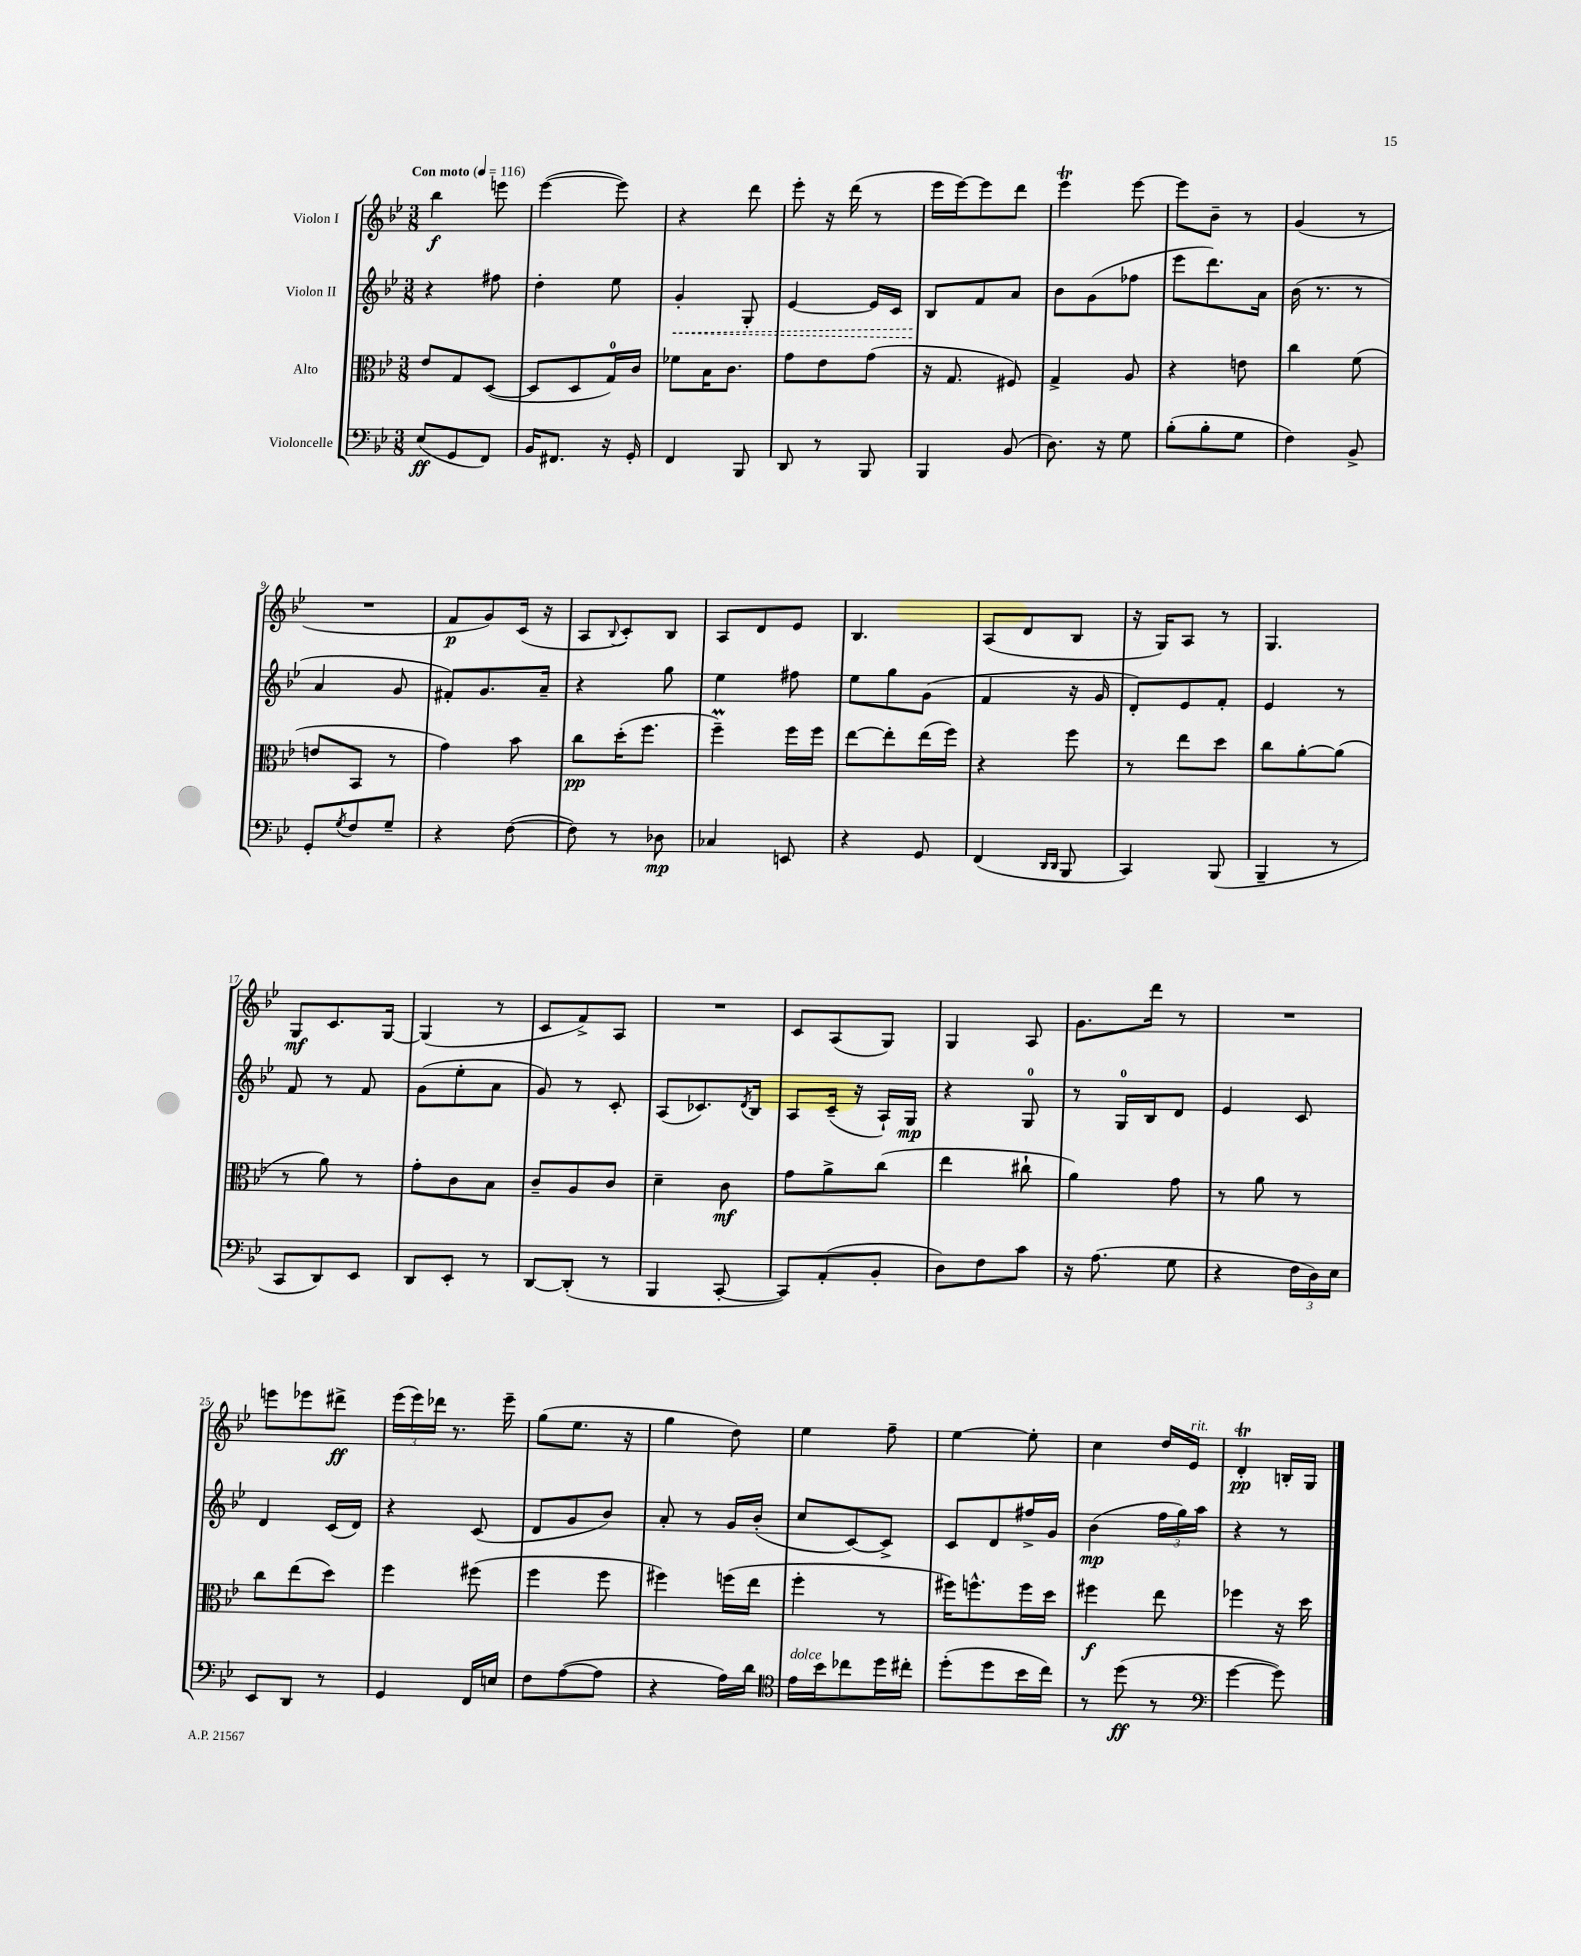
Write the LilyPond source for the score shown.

<<
\new StaffGroup <<
\new Staff = "s0" \with { instrumentName = "Violon I" } {
    \clef treble \key bes \major \numericTimeSignature \time 3/8 \tempo "Con moto" 4 = 116
    bes''4\f e'''8 |
    ees'''4~( ees'''8) |
    r4 d'''8 |
    ees'''8-. r16 d'''16( r8 |
    ees'''16 ees'''16~) ees'''8 d'''8 |
    ees'''4\trill ees'''8~ |
    ees'''8 bes'8-- r8 |
    g'4( r8 |
    R4. |
    f'8\p g'8) c'16( r16 |
    a8 \appoggiatura { bes8 } c'8-.) bes8 |
    a8 d'8 ees'8 |
    bes4. |
    a8( d'8 bes8 |
    r16 g16) a8 r8 |
    g4. |
    g8\mf c'8. g16~ |
    g4( r8 |
    c'8 f'8->) a8 |
    R4. |
    c'8 a8( g8) |
    g4 a8 |
    g'8. d'''16 r8 |
    R4. |
    e'''8 ees'''8 dis'''8->\ff |
    \tuplet 3/2 { ees'''16( ees'''16) des'''16 } r8. ees'''16-- |
    g''8( ees''8. r16 |
    g''4 d''8) |
    ees''4 f''8-- |
    ees''4~ ees''8-. |
    c''4 d''16 ees'16^\markup { \italic "rit." } |
    d'4-.\trill\pp b16-. g16 \bar "|." |
}
\new Staff = "s1" \with { instrumentName = "Violon II" } {
    \clef treble \key bes \major \numericTimeSignature \time 3/8
    r4 fis''8 |
    d''4-. ees''8 |
    \once \override Hairpin.style = #'dashed-line g'4-.\< g8-. |
    ees'4~ ees'16 c'16 |
    bes8\! f'8 a'8 |
    bes'8 g'8( fes''8 |
    ees'''8 d'''8.) a'16 |
    bes'16( r8. r8 |
    a'4 g'8 |
    fis'8-.) g'8. a'16-- |
    r4 g''8 |
    ees''4 fis''8 |
    ees''8 g''8 g'8( |
    f'4 r16 g'16 |
    d'8-.) ees'8 f'8-. |
    ees'4 r8 |
    f'8 r8 f'8 |
    g'8( ees''8-. a'8 |
    g'8) r8 c'8-. |
    a8( ces'8.) \acciaccatura { d'8 } bes16 |
    a8 c'16--( r16 a16-!) g16\mp |
    r4 g8-0 |
    r8 g16-0 bes16 d'8 |
    ees'4 c'8 |
    d'4 c'16( d'16) |
    r4 c'8( |
    d'8 g'8 bes'8) |
    a'8-. r8 g'16 bes'16-.( |
    c''8 c'8~) c'8-> |
    c'8 d'8 fis''16-> g'16 |
    bes'4\mp( \tuplet 3/2 { f''16 g''16) a''16 } |
    r4 r8 \bar "|." |
}
\new Staff = "s2" \with { instrumentName = "Alto" } {
    \clef alto \key bes \major \numericTimeSignature \time 3/8
    ees'8 g8 d8~( |
    d8 d8 g16-0) c'16 |
    fes'8 bes16 c'8. |
    g'8 ees'8 g'8( |
    r16 g8. fis8) |
    g4-> a8 |
    r4 e'8 |
    c''4 f'8( |
    e'8 bes,8 r8 |
    g'4) bes'8 |
    c''8\pp d''16-.( f''8. |
    f''4--\prall) f''16 f''16 |
    ees''8~ ees''8-. ees''16( f''16) |
    r4 f''8 |
    r8 ees''8 d''8 |
    c''8 a'8~-. a'8( |
    r8 a'8) r8 |
    g'8-. c'8 bes8 |
    c'8-- a8 c'8 |
    d'4-- c'8\mf |
    g'8 a'8-> c''8( |
    ees''4 cis''8-! |
    a'4) g'8 |
    r8 a'8 r8 |
    c''8 ees''8( d''8) |
    f''4 fis''8( |
    f''4 f''8 |
    fis''4) f''16( ees''16 |
    f''4-. r8 |
    fis''16) f''8.-^ f''16 d''16 |
    fis''4\f ees''8 |
    fes''4 r16 d''16 \bar "|." |
}
\new Staff = "s3" \with { instrumentName = "Violoncelle" } {
    \clef bass \key bes \major \numericTimeSignature \time 3/8
    ees8\ff( g,8 f,8) |
    bes,16 fis,8. r16 g,16-. |
    f,4 bes,,8 |
    d,8 r8 bes,,8 |
    bes,,4 bes,8( |
    d8.) r16 g8 |
    bes8-.( bes8-. g8 |
    f4) bes,8-> |
    g,8-. \acciaccatura { g8 } f8 g8-- |
    r4 f8~( |
    f8) r8 des8\mp |
    ces4 e,8 |
    r4 g,8 |
    f,4( \grace { d,16 d,16 } bes,,8 |
    c,4) bes,,8( |
    bes,,4-- r8 |
    c,8 d,8) ees,8 |
    d,8 ees,8-. r8 |
    d,8~ d,8-.( r8 |
    bes,,4 c,8~-. |
    c,8) a,8-.( bes,8-. |
    d8) f8 c'8 |
    r16 a8.( g8 |
    r4 \tuplet 3/2 { f16 d16) ees16 } |
    ees,8 d,8 r8 |
    g,4 f,16 e16 |
    f8 a8~( a8 |
    r4 a16) d'16 |
    \clef tenor ees'16^\markup { \italic "dolce" } bes'16 ces''8 d''16 cis''16-. |
    d''8-.( d''8 bes'16 c''16) |
    r8 d''8\ff( r8 |
    \clef bass g'4~ g'8) \bar "|." |
}
>>
>>
